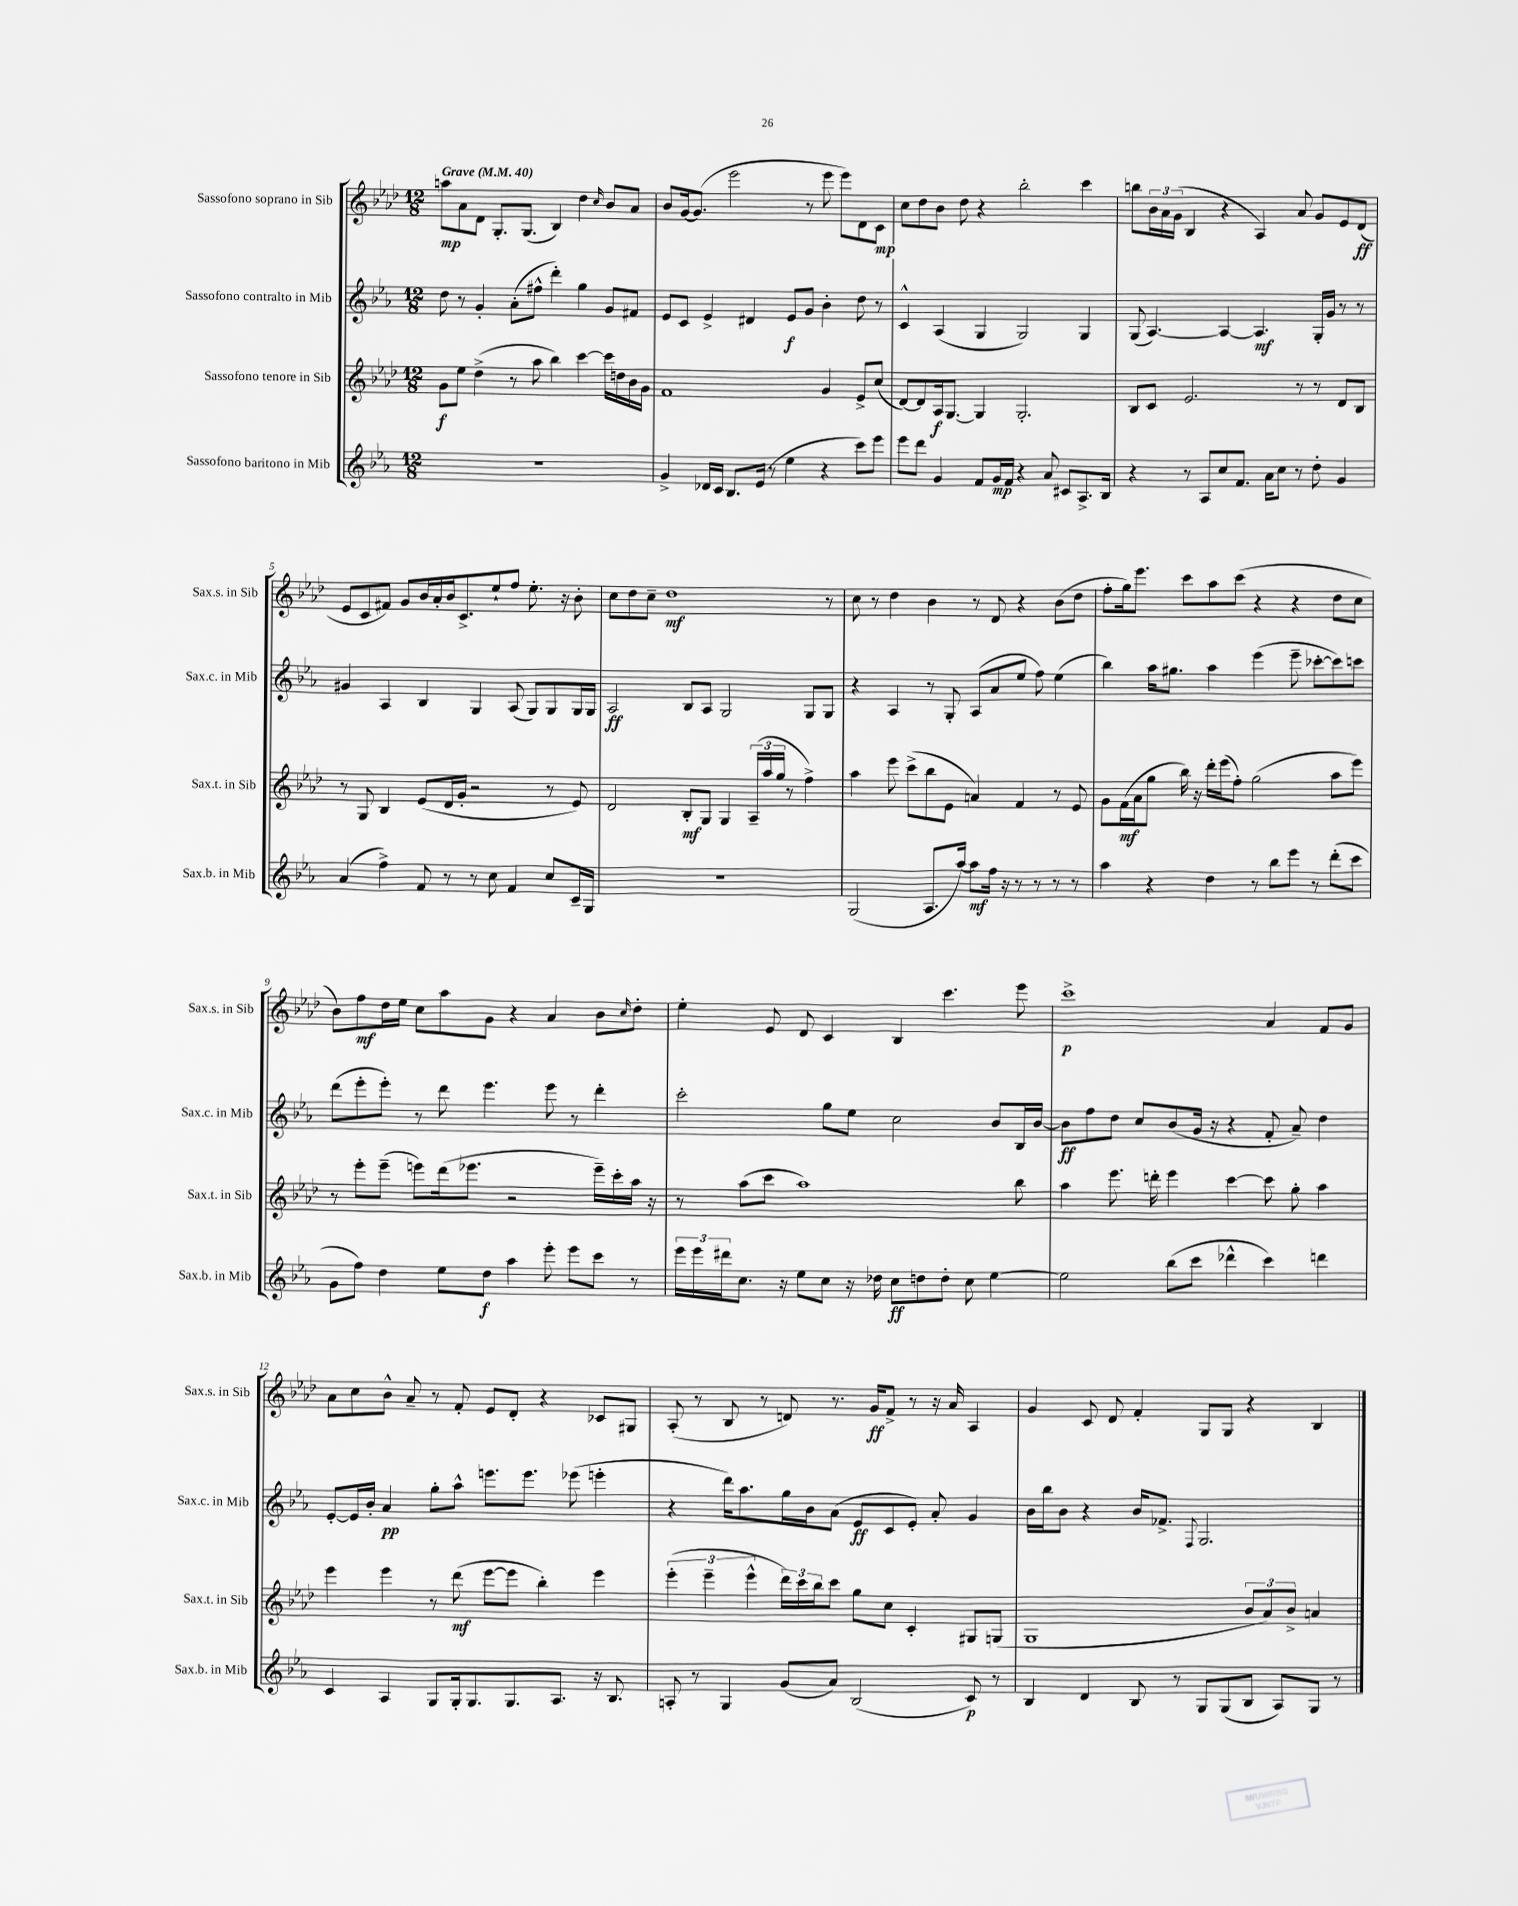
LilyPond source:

<<
\new StaffGroup <<
\new Staff = "s0" \with { instrumentName = "Sassofono soprano in Sib" shortInstrumentName = "Sax.s. in Sib" } {
    \clef treble \key aes \major \numericTimeSignature \time 12/8 \tempo "Grave" 4 = 40
    a''8\mp aes'8 des'8 g8.-. g8.( bes4) des''4 \grace { c''16 } bes'8 aes'8 |
    bes'8 g'16~ g'8.( ees'''2 r8 ees'''8 ees'''8) des'8 c'8\mp |
    c''8 des''8 bes'8 des''8 r4 bes''2-. c'''4 |
    b''8 \tuplet 3/2 { bes'16 aes'16 g'16( } bes4 r4 aes4) aes'8 g'8 ees'8 des'8\ff( |
    ees'8 c'8 fis'8) g'8 bes'16 aes'16-. bes'16 c'8.-> ees''8-! f''8 ees''8.-. r16 bes'8-. |
    c''8 des''8 c''8-- des''1\mf r8 |
    c''8 r8 des''4 bes'4 r8 des'8 r4 bes'8( des''8 |
    f''8-. g''16) ees'''8. c'''8 aes''8 c'''8( r4 r4 des''8 c''8 |
    bes'8) f''8\mf des''16 ees''16 c''8 aes''8 g'8 r4 aes'4 bes'8 \grace { c''16 } des''8-. |
    ees''4-. ees'8 des'8 c'4 bes4 c'''4. ees'''8 |
    c'''1->\p aes'4 f'8 g'8 |
    aes'8 c''8 bes'8-^ aes'8-- r8 f'8-. ees'8 des'8-. r4 ces'8 gis8 |
    aes8-.( r8 bes8 r8 d'8) r8. g'16\ff f'8-> r8 r16 aes'16 aes4 |
    g'4 c'8 des'8 f'4-. g8 g8 r4 bes4 \bar "|." |
}
\new Staff = "s1" \with { instrumentName = "Sassofono contralto in Mib" shortInstrumentName = "Sax.c. in Mib" } {
    \clef treble \key ees \major \numericTimeSignature \time 12/8
    d''8 r8 g'4-. aes'8-.( fis''8-^ d'''4-.) g''4 g'8 fis'8 |
    ees'8 c'8 ees'4-> dis'4 ees'8\f g'8 bes'4-. d''8 r8 |
    c'4-^ aes4( g4 g2) g4 |
    g8( aes4.~) aes4~ aes4.\mf g16-. g'16 r8 r8 |
    gis'4 aes4 bes4 g4 aes8( g8) g8 g16 g16 |
    aes2\ff bes8 aes8 g2 g8 g8 |
    r4 aes4 r8 g8-. aes8( aes'8 ees''8 f''8) ees''4( |
    bes''4) aes''16 gis''8. aes''4 ees'''4( ees'''8-- ces'''8~-. ces'''8) c'''8 |
    d'''8( ees'''8-. ees'''8-.) r8 d'''8 ees'''4. ees'''8 r8 d'''4-. |
    c'''2-. g''8 ees''8 c''2 bes'8 bes16 bes'16~ |
    bes'8\ff f''8 d''8 c''8 bes'8( g'16 r16 r4 f'8-. aes'8--) d''4 |
    ees'8~-. ees'16 bes'16-. aes'4\pp g''8-. aes''8-^ e'''8. e'''8. ees'''8( e'''4-. |
    r4 d'''16) aes''8. g''16 bes'16 aes'8( ees'8\ff c'8 ees'8-.) aes'8-. g'4 |
    bes'16 bes''16 bes'8 r4 bes'16 fes'8.-> \appoggiatura { f8 } g2. \bar "|." |
}
\new Staff = "s2" \with { instrumentName = "Sassofono tenore in Sib" shortInstrumentName = "Sax.t. in Sib" } {
    \clef treble \key aes \major \numericTimeSignature \time 12/8
    g'8\f ees''8 des''4->( r8 aes''8 bes''4) c'''4~ c'''16 d''16 bes'16 g'16 |
    f'1 g'4 ees'8-> c''8( |
    des'8~) des'8 aes16\f g8.~ g4 g2.-. |
    bes8 c'8 ees'2. r8 r8 des'8 bes8 |
    r8 g8 bes4 ees'8( des'16 g'16-. r2 r8 ees'8) |
    des'2 bes8-.\mf g8 g4 \tuplet 3/2 { aes16--( aes''16 g''16 } r8 f''4->) |
    aes''4 ees'''8 c'''8->( bes''8 ees'8 a'4) f'4 r8 ees'8 |
    g'8 f'16\mf( aes'16 g''8 bes''16) r16 des'''16-. ees'''16( f''8-.) g''2( aes''8 ees'''8) |
    r8 ees'''8-. ees'''8--( e'''8) des'''16( ees'''8. r2 ees'''16--) c'''16-. aes''16 r16 |
    r8 aes''8( c'''8 aes''1) bes''8 |
    aes''4 ees'''8. d'''16-. ees'''4 c'''4~ c'''8 g''8-. aes''4 |
    ees'''4 ees'''4 r8 des'''8\mf( ees'''8~ ees'''8 bes''4-.) ees'''4 |
    \tuplet 3/2 { ees'''4-.( ees'''4-- ees'''4-^ } \tuplet 3/2 { des'''16) c'''16 bes''16 } c'''8 g''8 c''8 c'4-. gis8 g8( |
    g1 \tuplet 3/2 { bes'8 aes'8) bes'8-> } a'4 \bar "|." |
}
\new Staff = "s3" \with { instrumentName = "Sassofono baritono in Mib" shortInstrumentName = "Sax.b. in Mib" } {
    \clef treble \key ees \major \numericTimeSignature \time 12/8
    R1. |
    g'4-> des'16 c'16 bes8. ees'16( r8 ees''4 r4 c'''8) ees'''8 |
    ees'''8 d'''8 g'4 f'8 g'16\mp f'16 r4 aes'8 cis'8 aes8.-> bes16 |
    r4 r8 aes8 c''8 f'8. aes'16 c''8 r8 d''8-. g'4 |
    aes'4( f''4->) f'8 r8 r8 c''8 f'4 c''8 c'16-- g16 |
    R1. |
    g2( aes8. aes''16~) aes''8\mf f''16 r16 r8 r8 r8 r8 |
    aes''4 r4 d''4 r8 bes''8 ees'''8 r8 d'''8-.( c'''8 |
    g'8 f''8) d''4 ees''8 d''8\f aes''4 ees'''8-. ees'''8 c'''8 r8 |
    \tuplet 3/2 { ees'''16 ees'''16 dis'''16 } c''8. r16 ees''8 c''8 r16 des''16 c''8\ff d''8 d''8-. c''8 ees''4~ |
    ees''2 bes''8( c'''8 des'''4-^ c'''4) d'''4 |
    c'4 aes4 g8 g16-. g8. g8. aes8. r16 bes8. |
    a8-. r8 g4 g'8( aes'8) bes2( c'8\p) r8 |
    bes4 d'4 bes8 r8 g8 g8( bes8 aes8) g8 r8 \bar "|." |
}
>>
>>
